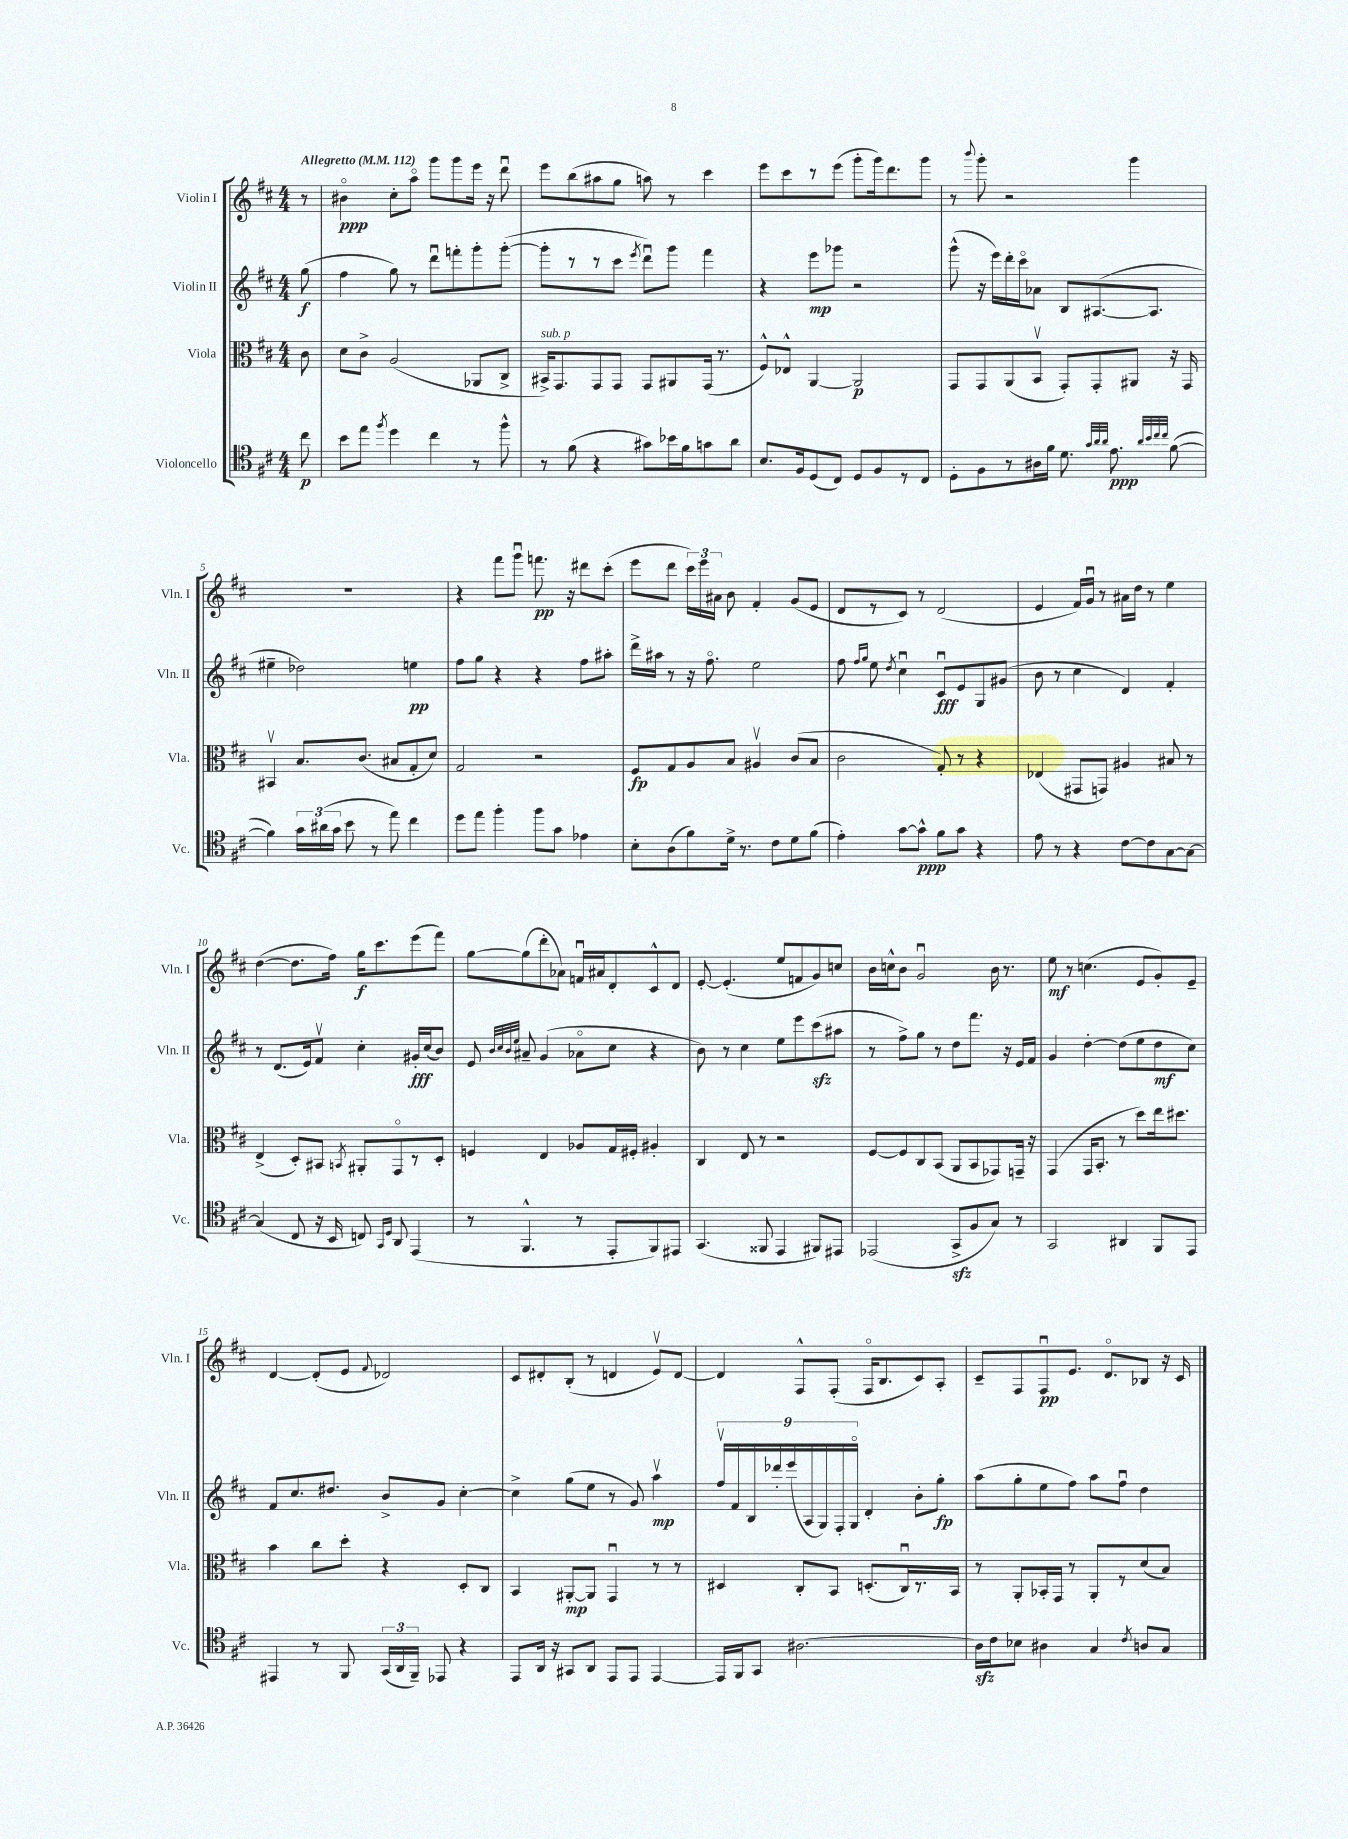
<<
\new StaffGroup <<
\new Staff = "s0" \with { instrumentName = "Violin I" shortInstrumentName = "Vln. I" } {
    \clef treble \key d \major \numericTimeSignature \time 4/4 \partial 8 \tempo "Allegretto" 4 = 112
    \autoBeamOff r8 |
    bis'4\flageolet\ppp cis''8[-. a''8]\flageolet g'''8[ g'''8 e'''16] r16 d'''8\downbow |
    e'''8[ b''8( ais''8 g''8] a''8) r8 cis'''4 |
    e'''8[ cis'''8 r8 e'''8]( g'''8[-. g'''16) d'''8. g'''8] |
    r8 \appoggiatura { b'''8 } g'''8-. r2 g'''4 |
    R1 |
    r4 fis'''8[ g'''8]\downbow f'''8.\pp r16 dis'''8[ cis'''8]-.( |
    e'''8[ d'''8] \tuplet 3/2 { cis'''16[) e'''16 ais'16] } b'8 fis'4-. g'8[( e'8] |
    d'8[ r8 cis'8]) r8 d'2( |
    e'4 fis'16[) g'16]\downbow r8 ais'16[ d''16] r8 e''4 |
    d''4~( d''8.[ fis''16]) g''16[\f cis'''8. e'''8( fis'''8]) |
    g''8[~ g''8( d'''8-. aes'8]) f'16[\downbow ais'16 d'8-. cis'8-^ d'8] |
    e'8~-. e'4.-.( e''8[ f'8 g'8) c''8] |
    b'16[ c''16-^ b'8] g'2\downbow b'16 r8. |
    e''8\mf r8 c''4.( e'8[ g'8-.) e'8]-- |
    d'4~ d'8[-.( e'8] \appoggiatura { fis'8 } des'2) |
    cis'8[ dis'8-. b8]-.( r8 d'4 e'8[\upbow) d'8]~ |
    d'4 fis8[-^ fis8]-.( fis16[\flageolet b8. cis'8) a8]-. |
    cis'8[-- fis8 fis8\downbow\pp e'8.] d'8.[\flageolet bes8] r16 cis'16 \bar "|." |
}
\new Staff = "s1" \with { instrumentName = "Violin II" shortInstrumentName = "Vln. II" } {
    \clef treble \key d \major \numericTimeSignature \time 4/4 \partial 8
    \autoBeamOff g''8\f( |
    fis''4 g''8) r8 d'''8[\downbow f'''8-. g'''8-. g'''8]~-.( |
    g'''8[-. r8 r8 cis'''8] \acciaccatura { e'''8 } d'''8[\downbow) g'''8] fis'''4 |
    r4 e'''8[\mp ges'''8] r2 |
    g'''8-^( r16 e'''16[) d'''16-. cis'''16\flageolet aes'8] b8[ ais8.~( ais8.] |
    eis''4-- des''2) e''4\pp |
    fis''8[ g''8] r4 r4 fis''8[ ais''8]-. |
    d'''16[-> ais''16] r8 r16 fis''8.\flageolet e''2 |
    fis''8 \grace { fis''16[ g''16] } e''8 \acciaccatura { d''8 } cis''4\downbow cis'8[\downbow\fff e'8 g8 gis'8]( |
    b'8 r8 cis''4 d'4) fis'4-. |
    r8 d'8.[( e'16) fis'8]\upbow cis''4-. gis'16[-.\fff cis''16( b'8]) |
    e'8 \grace { b'32[ cis''32 b'32 e''32] } ais'8-- g'4( aes'8[\flageolet cis''8] r4 |
    b'8) r8 cis''4 e''8[ e'''8 cis'''8\sfz( ais''8] |
    r8 fis''8[->) g''8] r8 d''8[ fis'''8.] r16 e'16[ fis'16] |
    g'4 d''4~-. d''8[( e''8 d''8\mf cis''8]) |
    fis'8[ cis''8. dis''8.] b'8[-> g'8] cis''4~-. |
    cis''4-> g''8[( e''8] r8 g'8) a''4\upbow\mp |
    \tuplet 9/8 { fis''16[\upbow fis'16 b16 des'''16-. e'''16( a16 g16) fis16-. g16]\flageolet } d'4-. b'8[-. g''8]-.\fp |
    a''8[( g''8-. e''8 fis''8]) a''8[ fis''8]\downbow d''4 \bar "|." |
}
\new Staff = "s2" \with { instrumentName = "Viola" shortInstrumentName = "Vla." } {
    \clef alto \key d \major \numericTimeSignature \time 4/4 \partial 8
    \autoBeamOff cis'8 |
    d'8[ cis'8]-> a2( aes,8[ cis8]-> |
    bis,16[->^\markup { \italic "sub. p" }) g,8. g,8 g,8] g,8[ ais,8 g,16]( r8. |
    fis8[-^) ees8]-^ a,4~ a,2\p |
    g,8[ g,8 a,8( b,8]\upbow g,8[-.) g,8-. ais,8] r16 g,16 |
    bis,4\upbow b8.[ cis'8.]( bis8[ g8-. d'8]) |
    g2 r2 |
    fis8[\fp g8 a8 b8] ais4\upbow cis'8[( b8] |
    cis'2 g8-.) r8 r4 |
    ees4( gis,8[ g,8]) ais4 bis8 r8 |
    e4->( d8[-.) bis,8] \acciaccatura { b,8 } ais,8[-. g,8\flageolet r8 d8]-. |
    f4 e4 aes8[ g16 fis16]-. ais4-. |
    cis4 e8 r8 r2 |
    fis8[~ fis8 cis8 b,8]( a,8[ b,8 ges,8) g,16]-- r16 |
    g,4( g,16[ b,8.]-. r8 d''8[) e''16 dis''8.] |
    b'4 cis''8[ d''8]-. r4 d8[-. cis8] |
    b,4 ais,8[~-.\mp ais,8] g,4\downbow r8 r8 |
    dis4 cis8[-. b,8] d8.[-.( cis16\downbow) r8. b,16] |
    r8 a,8[-. bes,16-. g,16] r8 a,8[-. r8 d'8( b8]) \bar "|." |
}
\new Staff = "s3" \with { instrumentName = "Violoncello" shortInstrumentName = "Vc." } {
    \clef tenor \key d \major \numericTimeSignature \time 4/4 \partial 8
    \autoBeamOff cis''8\p |
    b'8[ e''8] \acciaccatura { fis''8 } d''4 cis''4 r8 fis''8-^ |
    r8 fis'8( r4 gis'8[) bes'16 fis'16 g'8 a'8] |
    b8.[ fis16 d8( cis8]) d8[ fis8 r8 cis8] |
    d8[-. fis8 r8 ais16 fis'16] d'8. \grace { g'32[ a'32 a'32] } e'8.\ppp \grace { a'32[ b'32 cis''32 cis''32] } fis'8~( |
    fis'4) \tuplet 3/2 { g'16[ ais'16( g'16] } b'8 r8 e''8) cis''4 |
    d''8[ e''8] fis''4-. fis''8[ g'8] ees'4 |
    b8[-. a8( fis'8) d'16]-> r8. cis'8[ d'8 fis'8]( |
    e'4-.) g'8[~ g'8]-^\ppp fis'8[ g'8] r4 |
    e'8 r8 r4 cis'8[~ cis'8 g8~ g8]~ |
    g4( cis8 r16 b,16 c8) \grace { g,16[ d16] } a,8 e,4( |
    r8 fis,4.-^ r8 e,8[-. fis,8) eis,8] |
    g,4.( fisis,8 e,4 fis,8[) eis,8] |
    ees,2( g,8[->\sfz fis8 g8]) r8 |
    g,2 ais,4 fis,8[ e,8] |
    eis,4 r8 fis,8 \tuplet 3/2 { g,16[( a,16 fis,16]--) } ees,8 r4 |
    e,8[ a,16] r16 gis,8[ a,8] e,8[ e,8] e,4~ |
    e,16[ fis,16 g,8] ais2.~ |
    ais16[\sfz cis'16 bes8] ais4 g4 \acciaccatura { cis'8 } a8[ g8] \bar "|." |
}
>>
>>
